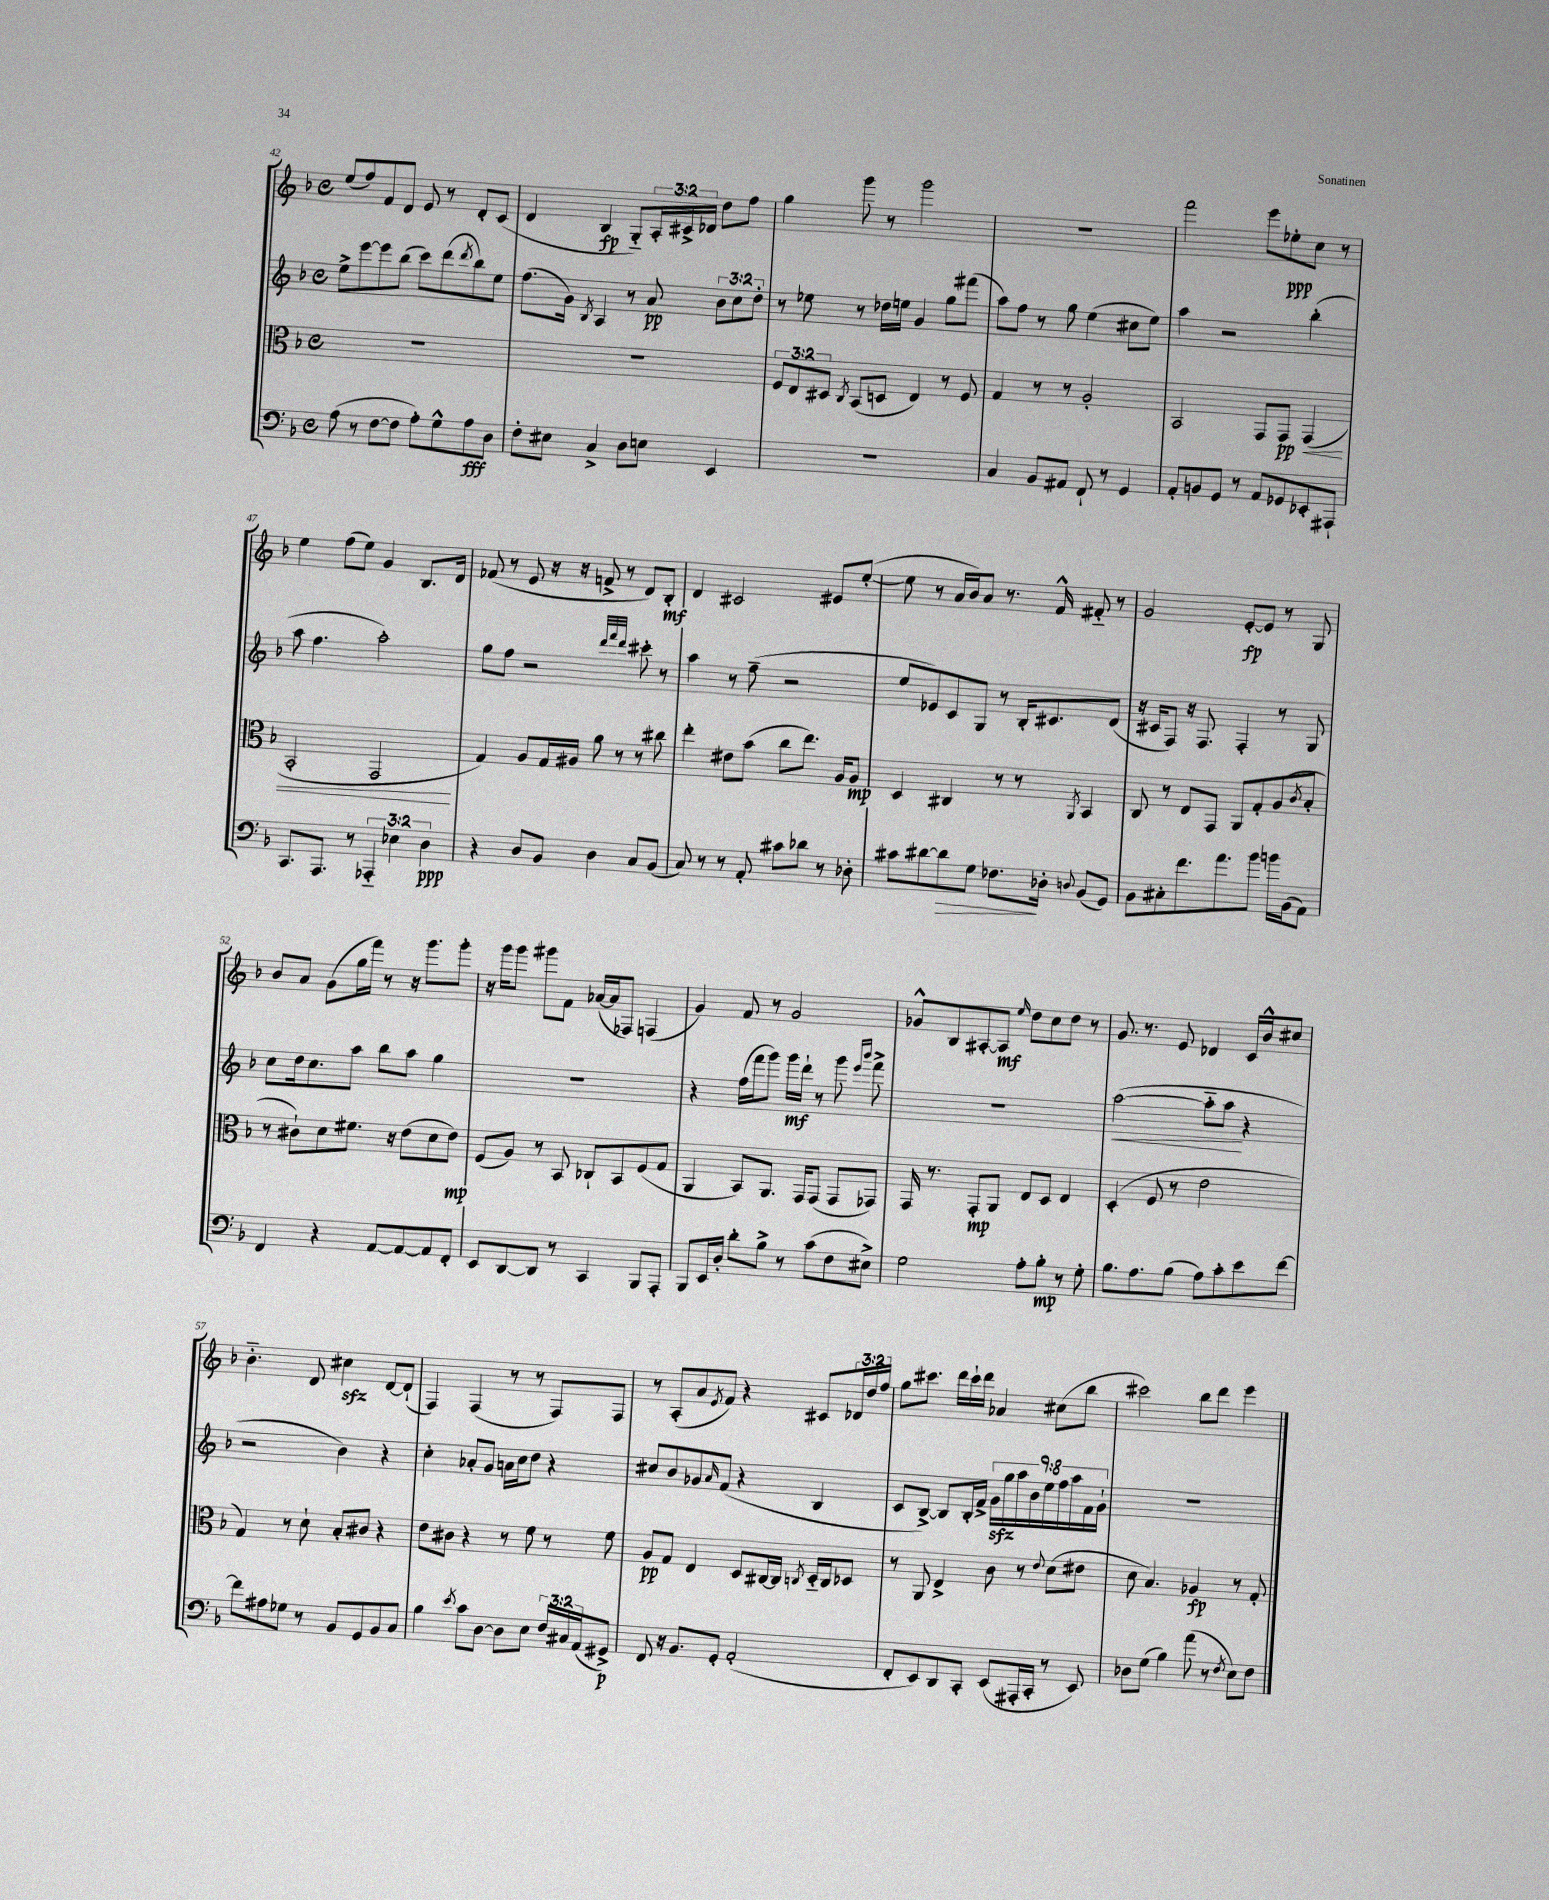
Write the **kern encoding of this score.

**kern	**dynam	**kern	**dynam	**kern	**dynam	**kern	**dynam
*part4	*part4	*part3	*part3	*part2	*part2	*part1	*part1
*staff4	*staff4	*staff3	*staff3	*staff2	*staff2	*staff1	*staff1
*clefF4	*	*clefC3	*	*clefG2	*	*clefG2	*
*k[b-]	*	*k[b-]	*	*k[b-]	*	*k[b-]	*
*M4/4	*	*M4/4	*	*M4/4	*	*M4/4	*
*met(c)	*	*met(c)	*	*met(c)	*	*met(c)	*
=42	=42	=42	=42	=42	=42	=42	=42
(8A\	.	1r	.	8ee^\L	.	(8ee/L	.
8r	.	.	.	[8eee\	.	8ff/)	.
[8F\L	.	.	.	8eee\]	.	8f/	.
8F\J]	.	.	.	(8bb-\J	.	8d/J	.
8A'\L)	.	.	.	8ccc\L)	.	8e/	.
8G^^\	.	.	.	(8ddd\	.	8r	.
.	.	.	.	8qddd/	.	.	.
8A\	fff	.	.	8bb-\)	.	8d'/L	.
8D\J	.	.	.	8ee\J	.	(8c/J	.
=43	=43	=43	=43	=43	=43	=43	=43
8F'\L	.	1r	.	(8.ff\L	.	4d/	.
8E#X\J	.	.	.	.	.	.	.
.	.	.	.	16g\Jk)	.	.	.
.	.	.	.	8qB-/	.	.	.
4C^/	.	.	.	4A/	.	4B-/	fp
8D\L	.	.	.	8r	.	8G/L)	.
8En\J	.	.	.	8a/	pp	24A'/L	.
.	.	.	.	.	.	24c#X^/	.
.	.	.	.	.	.	24d-X/JJ	.
4EE/	.	.	.	12b-\L	.	8dd\L	.
.	.	.	.	12cc\	.	.	.
.	.	.	.	.	.	8ff\J	.
.	.	.	.	12dd'\J	.	.	.
=44	=44	=44	=44	=44	=44	=44	=44
1r	.	12F/L	.	8r	.	4gg\	.
.	.	12E/	.	.	.	.	.
.	.	.	.	8ee-X\	.	.	.
.	.	12D#X/J	.	.	.	.	.
.	.	8qC/	.	.	.	.	.
.	.	(8BB-/L	.	8r	.	8ggg\	.
.	.	8Dn/J	.	16dd-X\LL	.	8r	.
.	.	.	.	16een\JJ	.	.	.
.	.	4E/)	.	4g/	.	2ggg\	.
.	.	8r	.	8gg\L	.	.	.
.	.	8F/	.	(8fff#X\J	.	.	.
=45	=45	=45	=45	=45	=45	=45	=45
4C/	.	4G/	.	8aa\L)	.	1r	.
.	.	.	.	8ff\J	.	.	.
8BB-/L	.	8r	.	8r	.	.	.
8AA#X/J	.	8r	.	8gg\	.	.	.
8FF`/	.	2A'/	.	(4ee\	.	.	.
8r	.	.	.	.	.	.	.
4GG/	.	.	.	8cc#X\L	.	.	.
.	.	.	.	8ee\J)	.	.	.
=46	=46	=46	=46	=46	=46	=46	=46
8AA'/L	.	2BB-/	.	4aa\	.	2fff\	.
8BBn/	.	.	.	.	.	.	.
8GG/J	.	.	.	2r	.	.	.
8r	.	.	.	.	.	.	.
8AA/L	.	8GG/L	.	.	.	8eee\L	.
8GG-X/	.	8GG/J	pp	.	.	8ee-X'\	ppp
!	!	!	!LO:HP:b	!	!	!	!
8EE-X'/	.	(4GG/	<	(4bb-'\	.	8cc\J	.
8AAA#X`/J	.	.	.	.	.	8r	.
!!LO:LB:g=z
=47	=47	=47	=47	=47	=47	=47	=47
8.CC/L	.	2BB-'/	.	8aa\	.	4ee\	.
.	.	.	.	4.ff\	.	.	.
8.AAA/J	.	.	.	.	.	.	.
.	.	.	.	.	.	(8ff\L	.
8r	.	.	.	.	.	8ee\J)	.
6AAA-X/	.	2GG/	.	2aa'\)	.	4g/	.
6E-X\	.	.	.	.	.	.	.
.	.	.	.	.	.	8.B-/L	.
6D\	ppp	.	.	.	.	.	.
.	.	.	.	.	.	16d/Jk	.
.	.	.	[	.	.	.	.
=48	=48	=48	=48	=48	=48	=48	=48
4r	.	4G/)	.	8gg\L	.	(8f-X/	.
.	.	.	.	8ff\J	.	8r	.
8D/L	.	8A/L	.	2r	.	8e/	.
8BB-/J	.	16G/L	.	.	.	16r	.
.	.	16A#X/JJ	.	.	.	16r	.
4D\	.	8a\	.	.	.	8fn^/	.
.	.	8r	.	.	.	8r	.
.	.	.	.	32qqddd/LLL	.	.	.
.	.	.	.	32qqfff/	.	.	.
.	.	.	.	32qqddd/JJJ	.	.	.
8C/L	.	8r	.	8ccc#X'\	.	8d/L)	.
(8BB-/J	.	8cc#X\	.	8r	.	8B-'/J	mf
=49	=49	=49	=49	=49	=49	=49	=49
8C/)	.	4ee'\	.	4aa\	.	4d/	.
8r	.	.	.	.	.	.	.
8r	.	8e#X\L	.	8r	.	2c#X/	.
8AA'/	.	(8b-\J	.	(8ff~\	.	.	.
8c#X\L	.	8cc\L	.	2r	.	.	.
8d-X\J	.	8.ee\J)	.	.	.	.	.
8r	.	.	.	.	.	8e#X/L	.
.	.	16A/KL	.	.	.	.	.
8D-X'\	.	8A/J	mp	.	.	([8ee'/J	.
=50	=50	=50	=50	=50	=50	=50	=50
8c#X\L	.	4D/	.	8ee/L	.	8ee\]	.
[8d#X\	.	.	.	8e-X/)	.	8r	.
!	!LO:HP:b	!	!	!	!	!	!
8d#\]	>	4C#X/	.	8c/	.	16a/LL	.
.	.	.	.	.	.	16b-/J)	.
8G\J	.	.	.	8G/J	.	8a/J	.
8.F-X\L	.	8r	.	8r	.	8.r	.
.	.	8r	.	16B-'/KL	.	.	.
16D-X'\Jk	]	.	.	8.c#X/	.	16f^^/	.
8qqDn/	.	8qAA/	.	.	.	.	.
(8BB-/L	.	4BB-/	.	.	.	8f#X/	.
8GG/J)	.	.	.	(8d/J	.	8r	.
=51	=51	=51	=51	=51	=51	=51	=51
8BB-\L	.	8C/	.	16r	.	2g/	.
.	.	.	.	16c#X/KL	.	.	.
8C#X'\	.	8r	.	8F/J)	.	.	.
8.f\	.	8E/L	.	16r	.	.	.
.	.	.	.	8.F/	.	.	.
.	.	8GG/J	.	.	.	.	.
8.a\	.	.	.	.	.	.	.
.	.	8AA/L	.	4F'/	.	[8e'/L	fp
8b-\J	.	8G'/	.	.	.	8e/J]	.
16bn\LL	.	(8A/	.	8r	.	8r	.
(16BB-\J	.	.	.	.	.	.	.
.	.	8qc/	.	.	.	.	.
8AA\J)	.	8B-'/J	.	8G/	.	8G/	.
!!LO:LB:g=z
=52	=52	=52	=52	=52	=52	=52	=52
4FF/	.	8r	.	8cc\L	.	8b-/L	.
.	.	8c#X`\L)	.	16dd\k	.	8a/J	.
.	.	.	.	8.cc\	.	.	.
4r	.	8d\	.	.	.	(8g\L	.
.	.	8.f#X\J	.	8aa\J	.	16gg\L	.
.	.	.	.	.	.	16fff\JJ)	.
[8AA/L	.	.	.	8bb-\L	.	8r	.
.	.	16r	.	.	.	.	.
8AA/_	.	(8e\L	.	8aa\J	.	16r	.
.	.	.	.	.	.	8.ggg\L	.
8AA/]	.	8d\	.	4gg\	.	.	.
8FF'/J	.	8e\J)	mp	.	.	8ggg'\J	.
=53	=53	=53	=53	=53	=53	=53	=53
8EE/L	.	(8F/L	.	1r	.	16r	.
.	.	.	.	.	.	16ggg\KL	.
[8DD/	.	8A/J)	.	.	.	8ggg\J	.
8DD/J]	.	8r	.	.	.	8ggg#X\L	.
8r	.	8BB-/	.	.	.	8f\J	.
4CC/	.	8C-X`/L	.	.	.	([16a-X/LL	.
.	.	.	.	.	.	16a-/J]	.
.	.	8BB-/	.	.	.	8F-X/J)	.
8BBB-/L	.	(8F/	.	.	.	(4Fn/	.
8AAA'/J	.	8G/J	.	.	.	.	.
=54	=54	=54	=54	=54	=54	=54	=54
8BBB-/L	.	4AA/	.	4r	.	4g/)	.
16EE/L	.	.	.	.	.	.	.
16D'/JJ	.	.	.	.	.	.	.
8d'\L	.	8BB-/L)	.	(16ff\LL	.	8f/	.
.	.	.	.	16fff\J	.	.	.
8B-^\J	.	8.AA/J	.	8ggg\J)	.	8r	.
8r	.	.	.	16ggg\LL	mf	2g/	.
.	.	16GG/KL	.	16ddd`\JJ	.	.	.
(8c\L	.	(8GG/J	.	8r	.	.	.
8F\	.	8GG/L	.	8ggg\	.	.	.
.	.	.	.	16qqeee/LL	.	.	.
.	.	.	.	16qqbbb-/JJ	.	.	.
8E#X^\J)	.	8GG-X/J)	.	8fff^\	.	.	.
=55	=55	=55	=55	=55	=55	=55	=55
2G\	.	16GG/	.	1r	.	8g-X^^/L	.
.	.	8.r	.	.	.	.	.
.	.	.	.	.	.	8B-/	.
.	.	8GG'/L	mp	.	.	[8A#X'/	.
.	.	8AA/J	.	.	.	8A#/J]	mf
.	.	.	.	.	.	16qqee/	.
8A'\L	.	8E/L	.	.	.	8dd\L	.
8B-'\J	mp	8D/J	.	.	.	8cc\	.
8r	.	4E/	.	.	.	8dd\J	.
8G'\	.	.	.	.	.	8r	.
=56	=56	=56	=56	=56	=56	=56	=56
!	!	!	!	!	!LO:HP:b	!	!
8.B-\L	.	(4D'/	.	([2aa\	<	8.g/	.
8.A\	.	.	.	.	.	8.r	.
.	.	8F/	.	.	.	.	.
(8B-\J	.	8r	.	.	.	8e/	.
8A\L)	.	2e\	.	8aa\L]	.	4d-X/	.
8c'\	.	.	.	8aa\J	.	.	.
8e\	.	.	.	4r	[	16c/LL	.
.	.	.	.	.	.	16b-^^/J	.
[8f\J	.	.	.	.	.	8cc#X/J	.
!!LO:LB:g=z
=57	=57	=57	=57	=57	=57	=57	=57
8f\L]	.	4G/)	.	2r	.	4.b-\	.
8A#X\	.	.	.	.	.	.	.
8G-X\J	.	8r	.	.	.	.	.
8r	.	8d`\	.	.	.	8d/	.
8BB-/L	.	8B-'/L	.	4b-\)	.	4cc#Xzz\	.
8GG/	.	8c#X/J	.	.	.	.	.
8BB-/	.	4r	.	4r	.	[8d/L	.
8C/J	.	.	.	.	.	(8d`/J]	.
=58	=58	=58	=58	=58	=58	=58	=58
4B-\	.	8e\L	.	4cc'\	.	4F/)	.
.	.	8c#X\J	.	.	.	.	.
8qe/	.	.	.	.	.	.	.
8c\L	.	4r	.	8a-X'/L	.	(4F/	.
[8D\J	.	.	.	8g/J	.	.	.
8D\L]	.	8r	.	16an\LL	.	8r	.
.	.	.	.	16cc\J	.	.	.
8E\J	.	8f\	.	8dd\J	.	8r	.
24F/LL	.	8r	.	4r	.	8F/L)	.
24C#X/	.	.	.	.	.	.	.
(24AA/J	.	.	.	.	.	.	.
8GG#X^/J)	p	8f\	.	.	.	8F/J	.
=59	=59	=59	=59	=59	=59	=59	=59
8FF/	.	8A/L	pp	8cc#X/L	.	8r	.
16r	.	8G/J	.	8b-/	.	(8A'/L	.
8.BB-/L	.	.	.	.	.	.	.
.	.	4E/	.	8g-X/	.	8a/	.
.	.	.	.	16qqa/	.	8qe/	.
8GG'/J	.	.	.	(8f/J	.	8f/J)	.
(2AA'/	.	8D/L	.	4r	.	4r	.
.	.	[16C#X/L	.	.	.	.	.
.	.	16C#/JJ]	.	.	.	.	.
.	.	8qCn/	.	.	.	.	.
.	.	16D/LL	.	4B-/	.	8c#X/L	.
.	.	16C/J	.	.	.	.	.
.	.	8D-X/J	.	.	.	24d-X/L	.
.	.	.	.	.	.	24dd/	.
.	.	.	.	.	.	24ff/JJ	.
=60	=60	=60	=60	=60	=60	=60	=60
8FF'/L	.	8r	.	8c/L	.	8gg\L	.
8EE/)	.	8AA/	.	[8B-^/J)	.	8.ccc#X\J	.
8DD/	.	4E^/	.	8B-/L]	.	.	.
.	.	.	.	.	.	16ddd\LL	.
8CC'/J	.	.	.	16B-'/L	.	16ccc#`\	.
.	.	.	.	16f^/JJ	.	16ddd\JJ	.
(8EE/L	.	8c\	.	18gzz\LL	.	4a-X/	.
.	.	.	.	18gg\	.	.	.
.	.	.	.	18aa\	.	.	.
16AAA#X'/L	.	8r	.	.	.	.	.
.	.	.	.	18b-\	.	.	.
16CC'/JJ	.	.	.	.	.	.	.
.	.	.	.	18ee\	.	.	.
.	.	8qqe/	.	.	.	.	.
8r	.	(8d\L	.	.	.	(8cc#X\L	.
.	.	.	.	18ff\	.	.	.
.	.	.	.	18aa\	.	.	.
8EE/)	.	8e#X\J	.	.	.	8bb-\J	.
.	.	.	.	18f\	.	.	.
.	.	.	.	18g`\JJ	.	.	.
=61	=61	=61	=61	=61	=61	=61	=61
8D-X\L	.	8d\	.	1r	.	2ccc#X\)	.
(8G\J	.	4.B-/)	.	.	.	.	.
4B-\)	.	.	.	.	.	.	.
(8a\	.	4A-X/	fp	.	.	8bb-\L	.
8r	.	.	.	.	.	8ddd\J	.
8qF/	.	.	.	.	.	.	.
8E\L)	.	8r	.	.	.	4eee\	.
8F\J	.	8G'/	.	.	.	.	.
==	==	==	==	==	==	==	==
*-	*-	*-	*-	*-	*-	*-	*-
